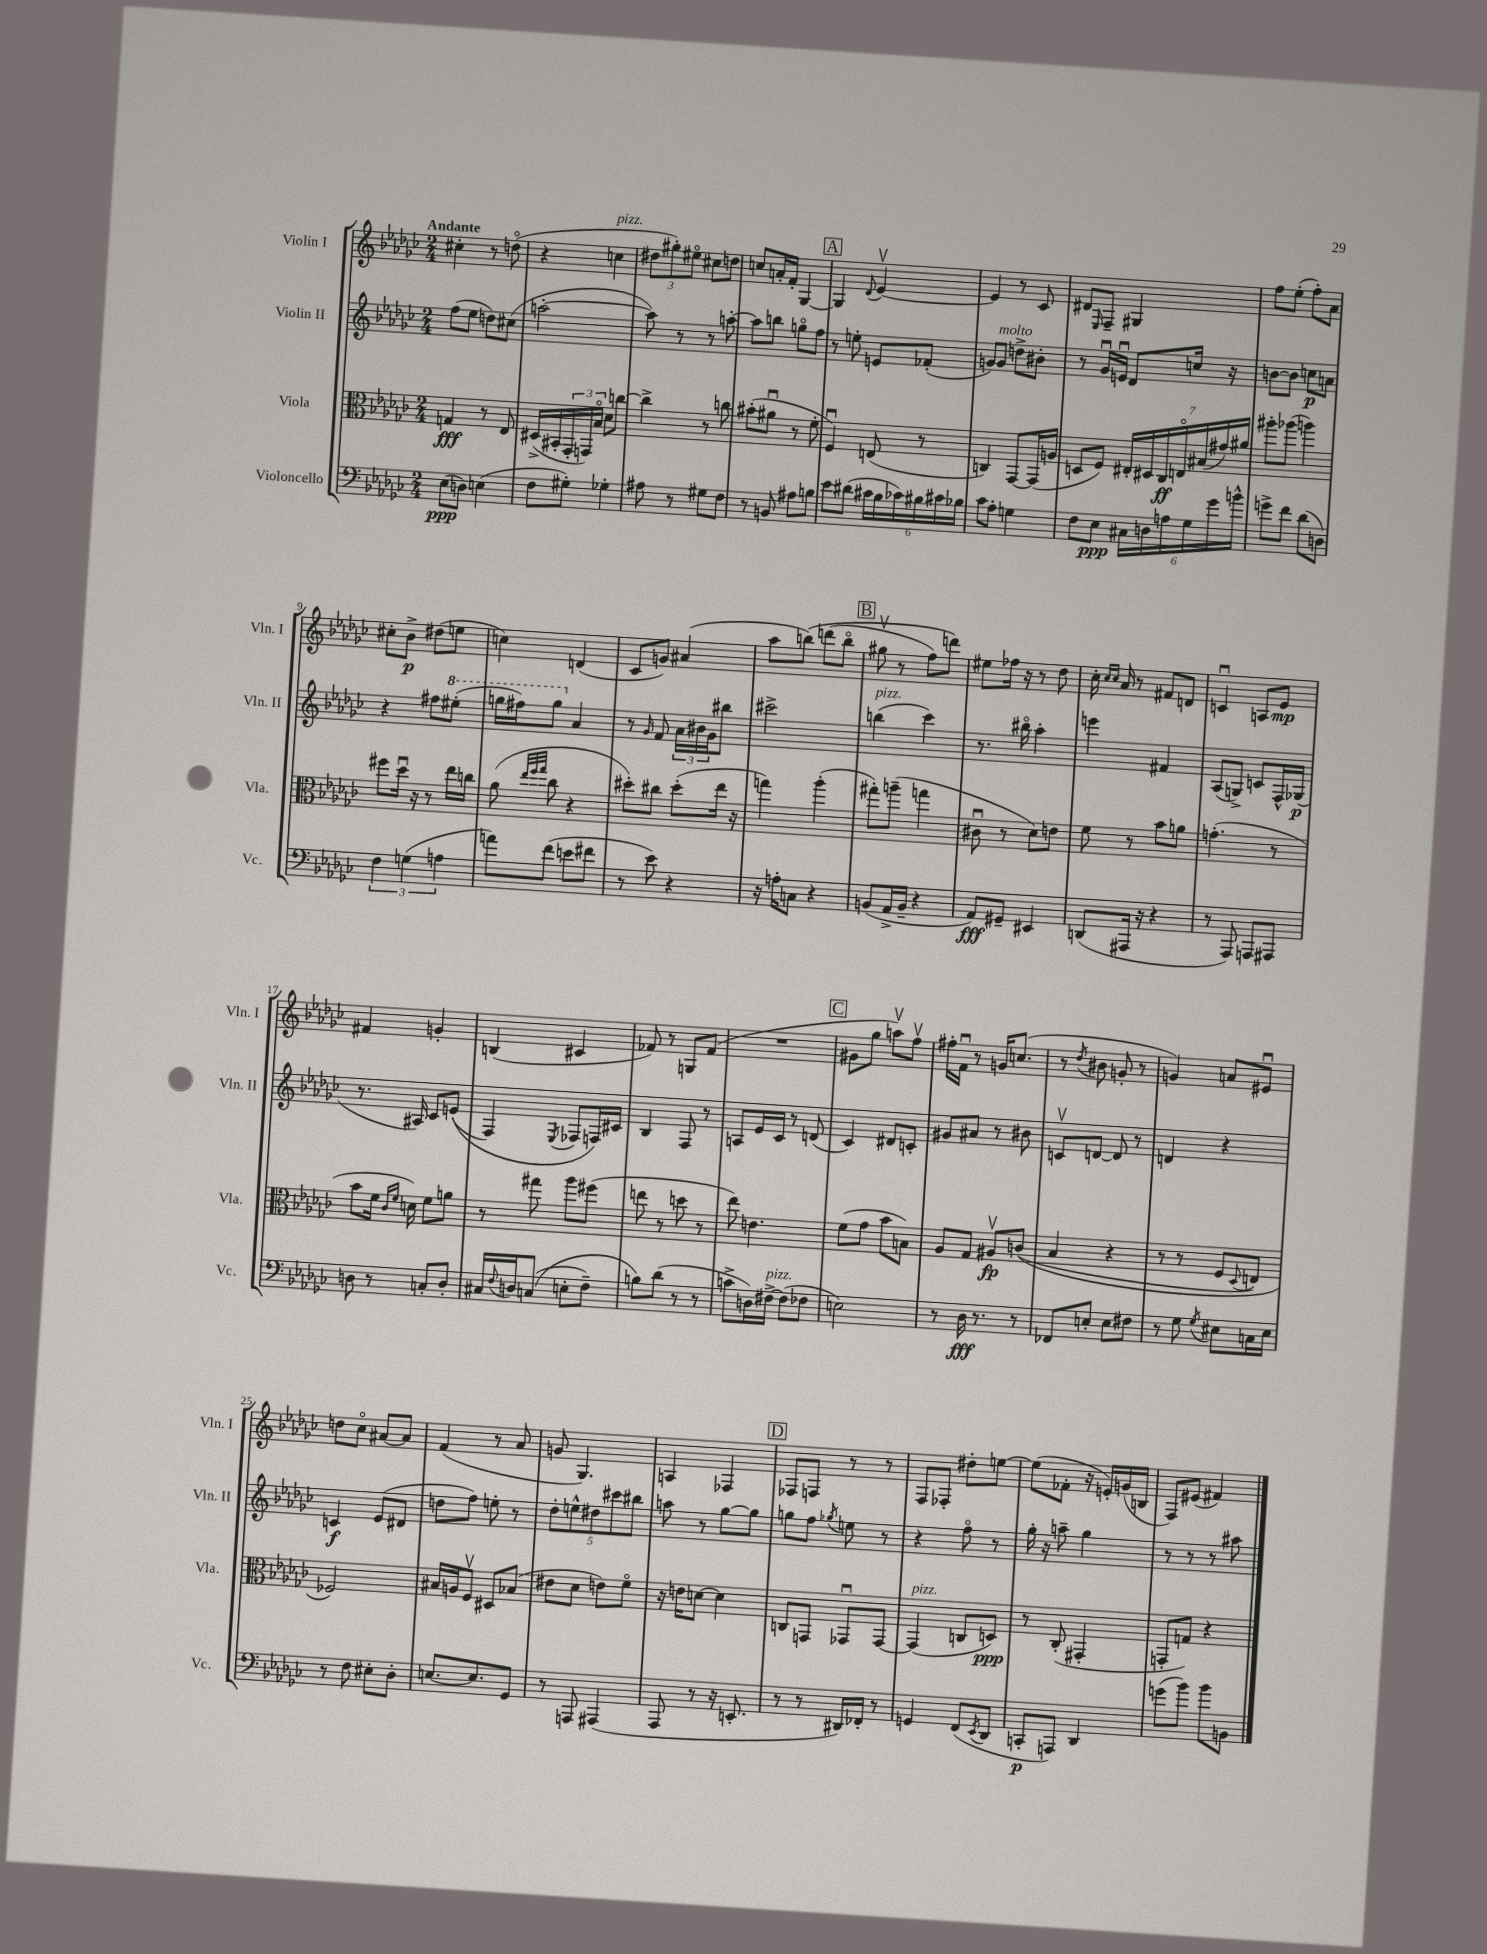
<<
\new StaffGroup <<
\new Staff = "s0" \with { instrumentName = "Violin I" shortInstrumentName = "Vln. I" } {
    \clef treble \key ges \major \numericTimeSignature \time 2/4 \tempo "Andante"
    cis''4-. r8 d''8\flageolet( |
    r4 c''4^\markup { \italic "pizz." } |
    \tuplet 3/2 { dis''8 gis''8-.) eis''8\flageolet } cis''8 d''8 |
    c''8 a'16-. f'16-. ges4~ |
    \mark \markup { \box "A" } ges4 \appoggiatura { des'8 } ees'4~\upbow |
    ees'4 r8 ces'8 |
    dis'8 \grace { ees16 } f8-- gis4 |
    f''8 ees''8-.( f''8-.) aes'8 |
    cis''8-. bes'8->\p dis''8( e''8 |
    c''4) d'4( |
    ces'8 g'8) ais'4( |
    aes''8 b''8)\( d'''8( b''8\flageolet |
    \mark \markup { \box "B" } gis''8\upbow r8 f''8) d'''8\) |
    eis''8 fes''16 r16 r8 des''8 |
    ces''16-. \grace { ces''16 ces''16 } aes'16 r8 fis'8 d'8 |
    c'4\downbow a8 ees'8\mp |
    fis'4 g'4-. |
    b4( cis'4 |
    fes'8) r8 g8 fes'8( |
    R2 |
    \mark \markup { \box "C" } gis'8 ges''8 a''8\upbow) f''8\upbow |
    fis''16-. f'16\downbow r8 g'16 c''8.( |
    r8 \acciaccatura { des''8 } bis'8 g'8-. r8 |
    g'4) a'8 eis'8\downbow |
    d''8 ces''8\flageolet ais'8~ ais'8 |
    f'4( r8 aes'8 |
    g'8 ges4.) |
    a4 fes4 |
    \mark \markup { \box "D" } fes8 f8 r8 r8 |
    f8 fes8-. dis''8-. e''8~ |
    e''8( fes'8-. r16 e'16-.) g'16( b16 |
    f8) eis'8( fis'4) \bar "|." |
}
\new Staff = "s1" \with { instrumentName = "Violin II" shortInstrumentName = "Vln. II" } {
    \clef treble \key ges \major \numericTimeSignature \time 2/4
    f''8( ees''8 d''8) cis''8( |
    a''2~-. |
    a''8) r8 r8 a''8~-. |
    a''8 b''8 g''8\flageolet f''8 |
    \mark \markup { \box "A" } r8 e''8-. e'8 fes'8-.( |
    g'8) g'8^\markup { \italic "molto" } d''8-> bis'8-. |
    r8 ges'16\downbow e'16\downbow des'8 c''16 r16 |
    b'8~ b'8 c''8\p a'8 |
    r4 fis''8 \ottava #1 eis'''8-.( |
    g'''16 fis'''16) g'''8 \ottava #0 aes'4 |
    r8 \grace { ges'16 } f'8 \tuplet 3/2 { aes'16 bis'16 ges'16 } bis''8 |
    cis'''2-> |
    \mark \markup { \box "B" } b''4^\markup { \italic "pizz." }( ces'''4) |
    r8. bis''16\flageolet aes''4-. |
    e'''4 fis'4 |
    aes8( g8->) c'8 f16-^ ges16\p( |
    r8. ais16) ces'8 e'8(\( |
    f4) \acciaccatura { ees8 } fes8 f16\) cis'16 |
    bes4 f8 r8 |
    a8 ees'16 ces'16 r8 d'8( |
    \mark \markup { \box "C" } ces'4) dis'8 c'8-. |
    gis'8 ais'8 r8 bis'8 |
    c'8\upbow d'8~ d'8 r8 |
    d'4 r4 |
    c'4\f ees'8( dis'8 |
    d''8 f''8) e''8-. r8 |
    \tuplet 5/4 { des''8-. e''8-^ dis''8 cis'''8 bis''8 } |
    a''8 r8 ges''8~ ges''8 |
    \mark \markup { \box "D" } g''8 f''8 \acciaccatura { ges''8 } e''8 r8 |
    r4 f''8\flageolet r8 |
    ges''16-. r16 a''8-- ges''4 |
    r8 r8 r8 ais''8 \bar "|." |
}
\new Staff = "s2" \with { instrumentName = "Viola" shortInstrumentName = "Vla." } {
    \clef alto \key ges \major \numericTimeSignature \time 2/4
    g4\fff r8 ees8 |
    dis16->( bis,16-. \tuplet 3/2 { ges,16-. g,16) bes16\flageolet } des'8 c''8~ |
    c''4-> r8 c''8 |
    bis'8-.( ais'8\downbow r8 f'8-. |
    \mark \markup { \box "A" } f4\downbow) e8( r8 |
    c4) ges,8~ ges,16( a16 |
    d8 f8) \tuplet 7/4 { eis16-. dis16 ces16\ff e16\flageolet bis16( gis'16) ais'16 } |
    ais''8-. aes''8( a''4) |
    fis''8 des''16\downbow r16 r8 ees''16 c''16 |
    aes'8( \grace { ees''32 f''32 ges''32 } ces''8 r4 |
    dis''8-.) cis''8 dis''8-.( ees''16 r16 |
    g''4) aes''4-.( |
    \mark \markup { \box "B" } gis''8-.) a''8--( g''4 |
    cis'8\downbow r8 des'8) e'8 |
    f'8 r8 bes'8 a'8 |
    g'4.-.( r8 |
    bes'8 f'16 \grace { ces'16 f'16 } d'16) f'8 a'8 |
    r8 gis''8 aes''8 fis''8( |
    e''8 r8 d''8 r8 |
    ees''8) e'4. |
    \mark \markup { \box "C" } f'8( ges'8 bes'8 b8) |
    aes8 ges8 ais8\upbow\fp c'8(\( |
    bes4 r4 |
    r8 r8 f8 \appoggiatura { des8 } e8) |
    fes2\) |
    bis16 a16 f8\upbow dis8 bes8( |
    eis'8 des'8 e'8) f'8\flageolet |
    r16 e'16 d'8~ d'4 |
    \mark \markup { \box "D" } c8 g,8 ges,8\downbow ges,8~ |
    ges,4^\markup { \italic "pizz." }( c8 d8\ppp) |
    r8 ces8-.( gis,4-. |
    g,8-. g8) r4 \bar "|." |
}
\new Staff = "s3" \with { instrumentName = "Violoncello" shortInstrumentName = "Vc." } {
    \clef bass \key ges \major \numericTimeSignature \time 2/4
    ees8\ppp( d8) e4( |
    f8 gis8-.) ges4-. |
    ais8 r8 gis8 f8 |
    r8 b,8 ais8 b8 |
    \mark \markup { \box "A" } ees'8 dis'8( \tuplet 6/4 { cis'16 bes16 ces'16) bis16 cis'16 bes16 } |
    ces'8 aes8-. g4 |
    f8 ees8\ppp \tuplet 6/4 { cis16 d16 a16 ges16 ges'16 b'16-^ } |
    g'8-> f'8 des'8( d8) |
    \tuplet 3/2 { f4 g4( a4 } |
    a'8) f'8( e'8 fis'8 |
    r8 ees'8) r4 |
    r16 a16-. c8 r4 |
    \mark \markup { \box "B" } b,8( aes,16-> b,16-- r4 |
    aes,8\fff) gis,8-- eis,4 |
    d,8( ais,,16 r16 r4 |
    r8 aes,,8) a,,8 ais,,8 |
    d8 r8 c8-. d8-. |
    cis16 \appoggiatura { f8 } d16 c8(\( e8-. f8--) |
    b8\) des'8( r8 r8 |
    c'8-> d16) fis16~->^\markup { \italic "pizz." } fis8( fes8 |
    \mark \markup { \box "C" } e2) |
    r8 des16\fff r8. r8 |
    fes,8 e8-. e8 fis8 |
    r8 ges8 \acciaccatura { ges8 } eis8 c16 eis16 |
    r8 f8 eis8-. des8-. |
    e8.~ e8. ges,8 |
    r8 a,,8 ais,,4( |
    aes,,8 r8 r16 e,8.-. |
    \mark \markup { \box "D" } r8 r8 dis,16) fes,16-. r8 |
    g,4 f,8( \acciaccatura { ees,8 } des,8 |
    c,8-.\p a,,8) des,4 |
    g'8( bes'8) bes'8 b,8 \bar "|." |
}
>>
>>
